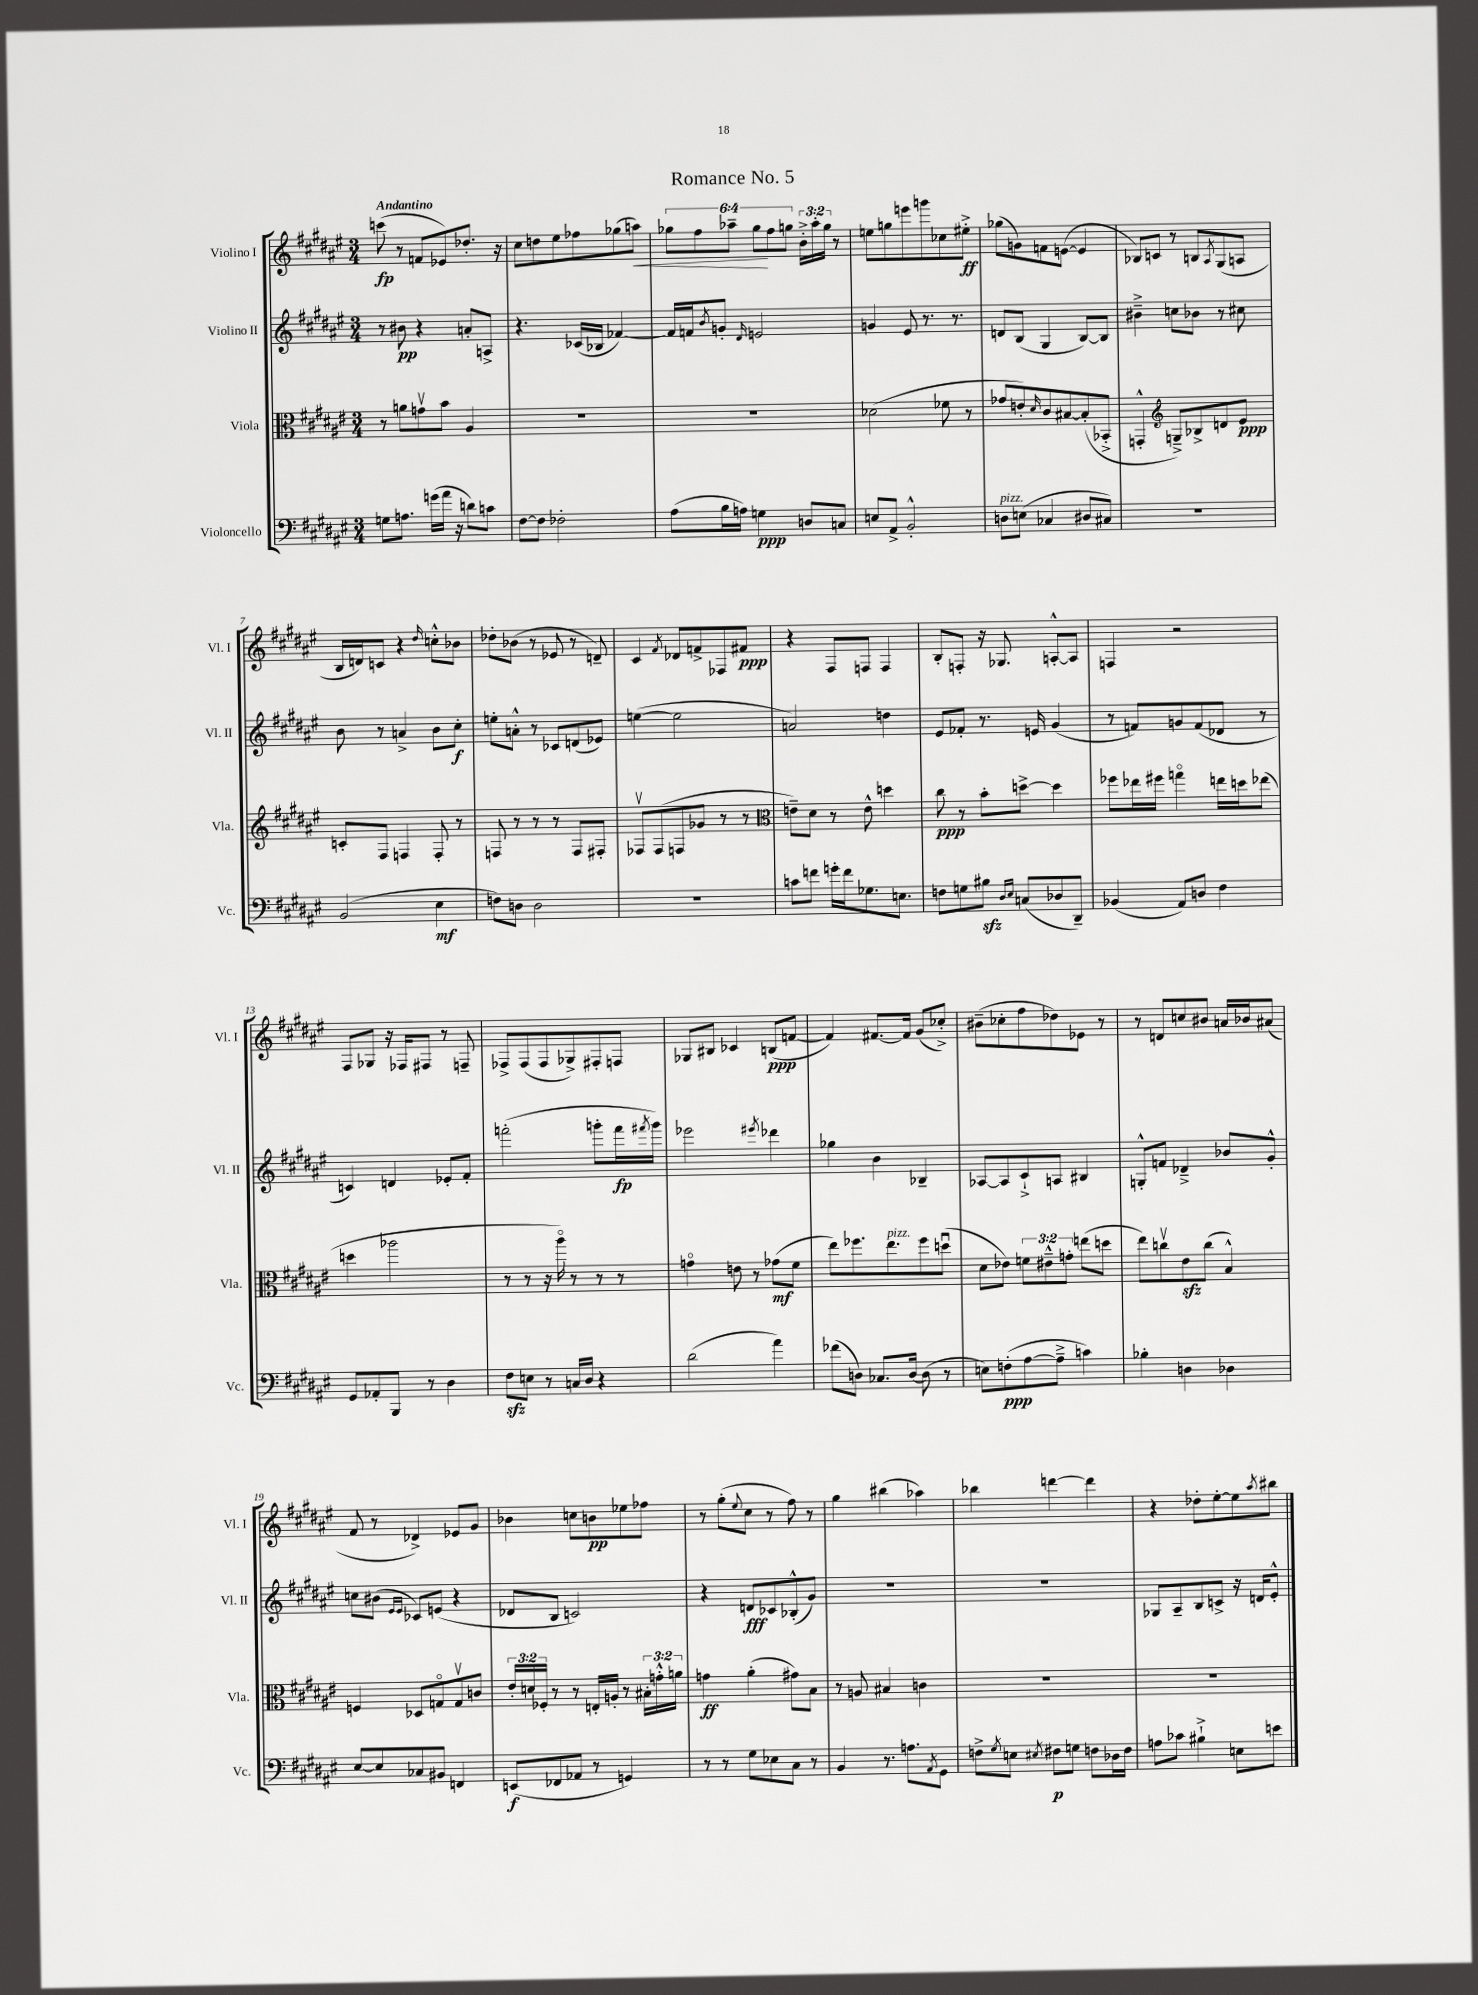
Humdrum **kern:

**kern	**kern	**kern	**kern
*staff4	*staff3	*staff2	*staff1
*clefF4	*clefC3	*clefG2	*clefG2
*k[f#c#g#d#a#e#]	*k[f#c#g#d#a#e#]	*k[f#c#g#d#a#e#]	*k[f#c#g#d#a#e#]
*M3/4	*M3/4	*M3/4	*M3/4
8G	8r	8r	(8ccc
8.A	8a	8b#	8r
.	8gv	4r	8f
(16g	.	.	.
16a#	8b	.	8e-)
16r	.	.	.
8d)	4A#	8a'	8.dd-'
8c	.	8A^	.
.	.	.	16r
=	=	=	=
[8F#	2.r	4.r	8cc#
8F#]	.	.	8dd
2F-'	.	.	8ee#
.	.	(16c-	8ff-
.	.	16B-	.
.	.	[4f-)	(8gg-
.	.	.	8aa)
=	=	=	=
(8A#	2.r	16f-]	12gg-
.	.	16f	.
.	.	.	12ff#
.	.	8qb	.
16B	.	8g'	.
.	.	.	12aa-~
16A)	.	.	.
.	.	16qqd#	.
4G	.	2e	12gg-
.	.	.	12ff#
.	.	.	12gg
8D	.	.	24b'^
.	.	.	24aa-'
.	.	.	24gg
8C	.	.	8r
=	=	=	=
8E	(2d-	4g	8ee
8AA#^	.	.	8gg
2BB'^^	.	8e#	8eee
.	.	8.r	8ggg
.	8f-	.	8cc-
.	.	8.r	.
.	8r	.	8ee#'^
=	=	=	=
8D	8g-	8d	(8gg-
(8E	8e')	(8B	8g)
.	16qqd#	.	.
4C-	8c#	4G#	8f
.	[8B#	.	([8e
8D#	(8B#']	[8B)	4e]
8C#)	8BB-'^	8B]	.
=	=	=	=
2.r	4GG'^^	4b#~^	8B-)
.	.	.	8c
*	*clefG2	*	*
.	8G~^)	8cc	8r
.	8B-^	8b-	8B
.	.	.	8qA#
.	8d	8r	(8G#
.	8e#	8cc#	8A
=	=	=	=
(2BB	8c'	8b	16B
.	.	.	16d)
.	8F#	8r	8c
.	4F	4a^	4r
.	.	.	16qqdd#
4E#	8F'	8b	8cc'^^
.	8r	8cc#'	8b-
=	=	=	=
8F)	8F	8ee'	8dd-'
8D	8r	8a'^^	(8b-
2D	8r	8r	8r
.	8r	8c-	8e-
.	8F	(8d	8r
.	8F#'	8e-)	8d~)
=	=	=	=
2.r	8F-v	([4ee	4c#
.	(8F-	.	.
.	.	.	8qf#
.	8F	2ee]	8d-
.	8g-	.	8f^
.	8r	.	8F-
.	8r	.	8f#
=	=	=	=
*	*clefC3	*	*
8c	8e~)	2a)	4r
8f	8d#	.	.
16g'	8r	.	8F#
16f	.	.	.
8.G-	8e^^	.	8F
.	4dd	4dd	4F
8.E	.	.	.
=	=	=	=
8F	8cc#	8e#	8B'
8G	8r	8f-'	8F'
8B#	8b'	8.r	16r
.	.	.	8.G-
16qqD#	.	.	.
16qqE#	.	.	.
(8C	[8dd^	.	.
.	.	16e	.
8D-	4dd]	(4g#	[8A'^^
8DD#~)	.	.	8A]
=	=	=	=
(4BB-	8ff-	8r	4F
.	16ee-	8f)	.
.	16ff#	.	.
8AA#)	4ggo	8g	2r
8D	.	(8f	.
4F#	16ee	8d-	.
.	16dd	.	.
.	(8ee-	8r	.
=	=	=	=
8GG#	4dd	4c)	8F#
8AA-'	.	.	8G-
8BBB	2aa-	4d	16r
.	.	.	16F-
8r	.	.	8F#
4D#	.	8e-'	8r
.	.	8f#'	8F~
=	=	=	=
8F#	8r	(2fff'	8F-^
8E	8r	.	(8F-
8r	16r	.	8F-
.	16aa#o)	.	.
16C	8r	.	8G-^)
16D#	.	.	.
4r	8r	8ggg'	8F#'
.	8r	16fff	8F
.	.	8qfff#	.
.	.	16ggg)	.
=	=	=	=
(2d#	4go	2eee-	8G-
.	.	.	8B#
.	8e	.	4c-
.	8r	.	.
.	.	8qeee#	.
4a#)	(8g-	4ddd-	(8B
.	8f#	.	[8f
=	=	=	=
(8f-	8ee#)	4gg-	4f])
8D)	8.ff-	.	.
8.C-	.	4b	[8.f#
.	8.ee#	.	.
[16D	.	.	16f#]
(8D]	8ff-	4B-~	(8g#
8r	(8ddu	.	8cc-'^)
=	=	=	=
8E)	8d#	[8A-	(8b#~
(8F'	8e-)	8A-]	8cc-'
[8A#	12f	8c#`^	8ff#
.	12e#~^^	.	.
8A#~^]	.	8A	8dd-)
.	12g'	.	.
4c)	(8ee	4B#	8e-
.	8dd	.	8r
=	=	=	=
4B-'	8ee#)	8G'^^	8r
.	8ccv	8f	8d
4D	8e#	4d-~^	8cc
.	(8cc	.	8b#
4D-	4B^^)	8b-	16a
.	.	.	16b-
.	.	8g#'^^	(8a#
=	=	=	=
[8E#	4F	8cc	8f#
8E#]	.	(8b#	8r
.	.	16qqe#	.
.	.	16qqe#	.
8C-	8D-	8c-)	4d-^)
8BB#	8Go	(8e	.
4FF	8Gv	4r	8e-
.	8c	.	8g#
=	=	=	=
(8EE	24e#'	8d-	4b-
.	24d	.	.
.	24F-'	.	.
8FF-	8r	8B	.
8AA-	8r	2c)	8cc
8r	16E'	.	8b
.	16A'	.	.
4GG)	8r	.	8ee-
.	24B#'	.	8ff-
.	24g'^^	.	.
.	24a	.	.
=	=	=	=
8r	4g	4r	8r
8r	.	.	(8gg#'
.	.	.	8qqee#
8G#	(4a#'	8d	8cc#
8E-	.	8c-	8r
8C#	8g#)	(8B-'^^	8ff#)
8r	8B	8g#)	8r
=	=	=	=
4BB	8r	2.r	4gg#
.	8A	.	.
8.r	4B#	.	(4bb#
8.A	.	.	.
.	4c	.	4aa-)
8qAA#	.	.	.
8GG#	.	.	.
=	=	=	=
8F^	2.r	2.r	4bb-
8qG#	.	.	.
8E	.	.	.
8qE#	.	.	.
8F#	.	.	[4ddd
8G	.	.	.
8F	.	.	4ddd]
16D-	.	.	.
16F	.	.	.
=	=	=	=
8A	2.r	8G-	4r
8c-	.	8A#~	.
4B#`^	.	8B	8dd-'
.	.	8c^	[8ee#'
8E	.	16r	8ee#]
.	.	16d	.
.	.	.	8qaa#
8e	.	8e#'^^	8bb#
==	==	==	==
*-	*-	*-	*-
